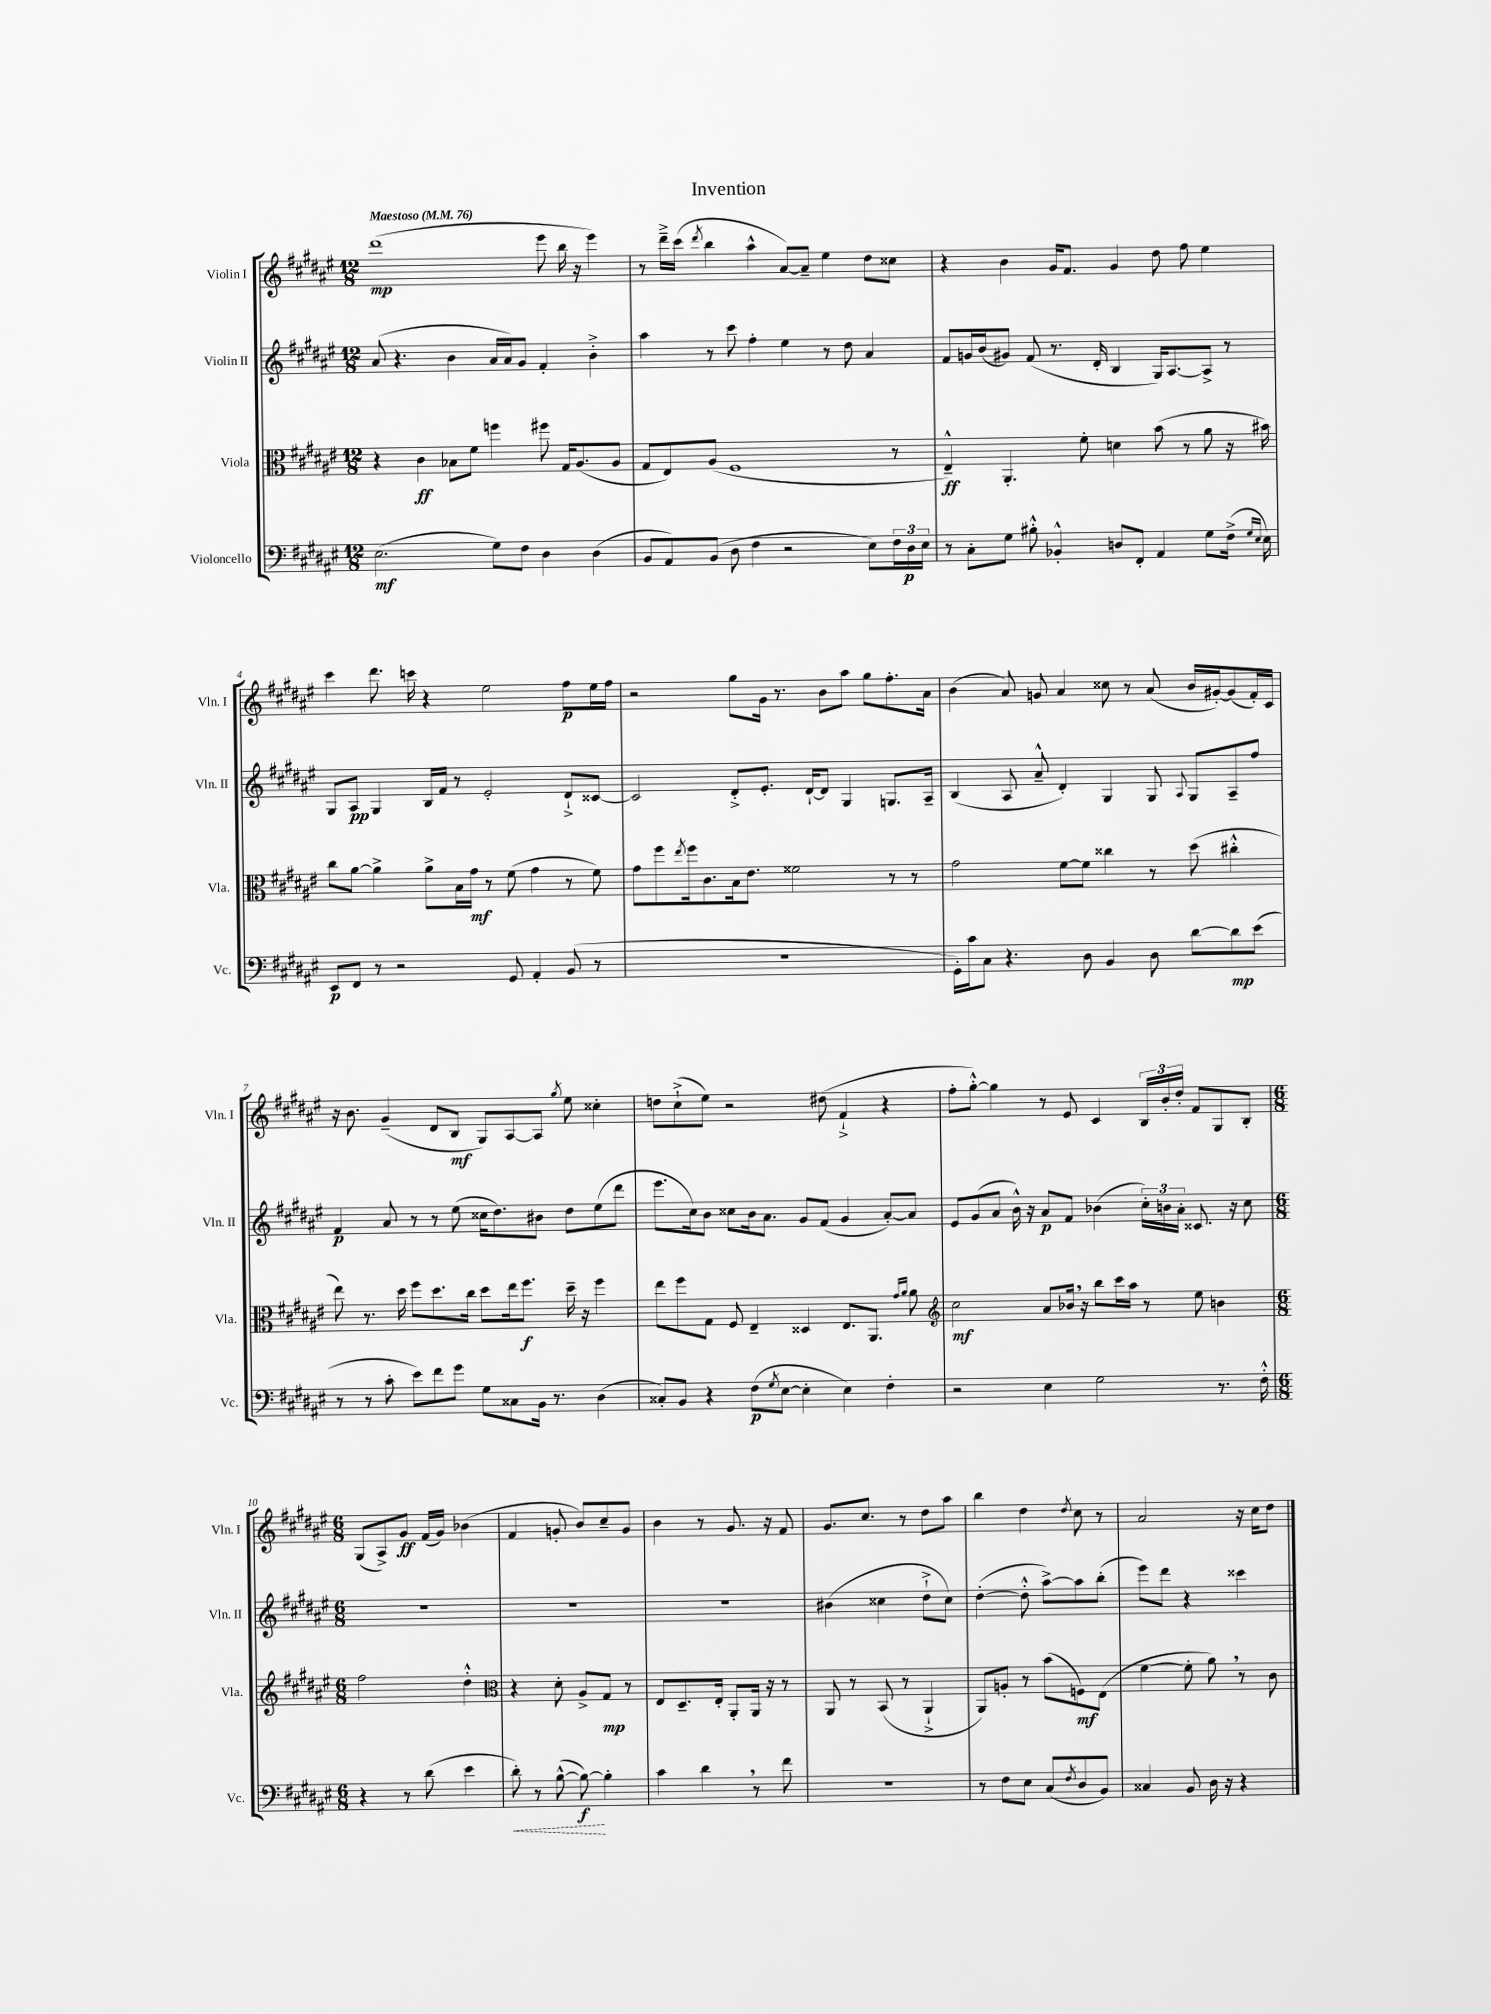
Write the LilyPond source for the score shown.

\header { title = "Invention" }
<<
\new StaffGroup <<
\new Staff = "s0" \with { instrumentName = "Violin I" shortInstrumentName = "Vln. I" } {
    \clef treble \key fis \major \numericTimeSignature \time 12/8 \tempo "Maestoso" 4 = 76
    dis'''1\mp( eis'''8 b''16 r16 eis'''4) |
    r8 dis'''16---> cis'''16( \acciaccatura { dis'''8 } b''4 ais''4-^ ais'8~) ais'8-- eis''4 dis''8 cisis''8 |
    r4 b'4 gis'16 fis'8. gis'4 dis''8 fis''8 eis''4 |
    cis'''4 dis'''8. c'''16 r4 eis''2 fis''8\p eis''16 fis''16 |
    r2 gis''8 gis'16 r8. b'8 ais''8 gis''8 fis''8.-. ais'16 |
    b'4( ais'8) g'8 ais'4 cisis''8 r8 ais'8( b'16 gis'16~-.) gis'8( fis'16-.) cis'16 |
    r16 b'8. gis'4--( dis'8 b8\mf gis8) ais8~ ais8 \acciaccatura { gis''8 } eis''8 cisis''4-. |
    d''8 cis''8-!->( eis''8) r2 dis''8( fis'4-!-> r4 |
    fis''8-. gis''8~-.-^) gis''4 r8 eis'8 cis'4 \tuplet 3/2 { b16 b'16-. dis''16-. } fis'8 gis8 b8-. |
    \numericTimeSignature \time 6/8 gis8( ais8->) gis'8\ff fis'16( gis'16) bes'4( |
    fis'4 g'8-. b'8) cis''8-- g'8 |
    b'4 r8 gis'8. r16 fis'8 |
    gis'8. cis''8. r8 dis''8 ais''8 |
    b''4 dis''4 \acciaccatura { dis''8 } cis''8 r8 |
    ais'2 r16 cis''16 dis''8 \bar "|." |
}
\new Staff = "s1" \with { instrumentName = "Violin II" shortInstrumentName = "Vln. II" } {
    \clef treble \key fis \major \numericTimeSignature \time 12/8
    ais'8( r4. b'4 ais'16 ais'16) gis'8 fis'4-. b'4-.-> |
    ais''4 r8 cis'''8 fis''4-. eis''4 r8 dis''8 ais'4 |
    fis'8 g'16 b'16( gis'8) fis'8( r8. dis'16-. b4 gis16) ais8.~ ais8-> r8 |
    gis8 ais8\pp gis4 b16 fis'16 r8 eis'2-. dis'8-!-> cisis'8~ |
    cisis'2 dis'8-.-> eis'8.-. dis'16~-! dis'8 gis4 g8. ais16-- |
    b4( ais8 ais'8---^ dis'4-.) gis4 gis8 \appoggiatura { ais8 } gis8 ais8-- fis''8 |
    fis'4\p ais'8 r8 r8 eis''8( cisis''16 dis''8.) bis'8 dis''8 eis''8( dis'''8 |
    eis'''8. cis''16) b'8 cisis''8 b'16 ais'8. gis'8 fis'8( gis'4 ais'8~-.) ais'8 |
    eis'8 gis'8( ais'8 b'16-^) r16 ais'8\p fis'8 bes'4( \tuplet 3/2 { cis''16-.) b'16 ais'16-. } cisis'8. r16 cis''8 |
    \numericTimeSignature \time 6/8 R2. |
    R2. |
    R2. |
    bis'4( cisis''4 dis''8-!-> cisis''8) |
    dis''4~-.( dis''8-.-^ ais''8~->) ais''8 b''8-.( |
    eis'''8) dis'''8 r4 cisis'''4 \bar "|." |
}
\new Staff = "s2" \with { instrumentName = "Viola" shortInstrumentName = "Vla." } {
    \clef alto \key fis \major \numericTimeSignature \time 12/8
    r4 cis'4\ff bes8 fis'8 f''4 fis''8 gis16 ais8.( ais8 |
    gis8 eis8) ais8( fis1 r8 |
    eis4---^\ff) ais,4.-. fis'8-. d'4 b'8( r8 ais'8 r16 bis'16) |
    cis''8 ais'8~ ais'4-> ais'8-> b16 gis'16\mf r8 fis'8( gis'4 r8 fis'8) |
    gis'8 fis''8 \acciaccatura { eis''8 } fis''16 cis'8. b16 eis'8. fisis'2 r8 r8 |
    gis'2 fis'8~ fis'8 cisis''4 r8 dis''8( cis''4-.-^ |
    eis''8) r8. dis''16 fis''8 dis''8. cis''16 dis''8 eis''16 fis''8.\f dis''16-- r16 fis''4 |
    eis''8 fis''8 gis8 fis8 eis4-- disis4 eis8. ais,8. \grace { gis'16 ais'16 } ais'8 |
    \clef treble cis''2\mf ais'8 bes'16 \breathe r16 b''8 cis'''16 ais''16 r8 eis''8 b'4 |
    \numericTimeSignature \time 6/8 fis''2 dis''4-.-^ |
    \clef alto r4 dis'8-. ais8-> gis8\mp r8 |
    eis8 dis8.-- eis16-. ais,8-. ais,16 r16 r8 |
    ais,8 r8 b,8( r8 ais,4-!-> |
    ais,8) a8-. r8 b'8( f8\mf) eis8( |
    fis'4~ fis'8-. ais'8) \breathe r8 cis'8 \bar "|." |
}
\new Staff = "s3" \with { instrumentName = "Violoncello" shortInstrumentName = "Vc." } {
    \clef bass \key fis \major \numericTimeSignature \time 12/8
    eis2.\mf( gis8) fis8 dis4 dis4( |
    b,8 ais,8) b,8( dis8 fis4 r2 eis8) \tuplet 3/2 { fis16 dis16\p eis16 } |
    r8 cis8-. gis8 bis8-.-^ bes,4-.-^ d8 fis,8-. ais,4 gis8 fis16->( \grace { gis16 eis16 } eis16) |
    eis,8\p fis,8 r8 r2 gis,8 ais,4-. b,8( r8 |
    R1. |
    gis,16-.) cis'16 cis8 r4. dis8 b,4 dis8 dis'8~ dis'8\mp eis'8( |
    r8 r8 cis'8-. eis'8) fis'8 gis'8 gis8 cisis8 b,16 r8. dis4( |
    cisis8-.) b,8 r4 fis8\p( \acciaccatura { gis8 } eis8~ eis4-. eis4) fis4-. |
    r2 eis4 gis2 r8. fis16-.-^ |
    \numericTimeSignature \time 6/8 r4 r8 dis'8( eis'4 |
    \once \override Hairpin.style = #'dashed-line dis'8-.\<) r8 b8~-^( b8~\f\!) b4-. |
    cis'4 dis'4 \breathe r8 fis'8 |
    r2. |
    r8 fis8 eis8 cis8( \acciaccatura { fis8 } dis8 b,8) |
    cisis4 b,8 dis16 r16 r4 \bar "|." |
}
>>
>>
